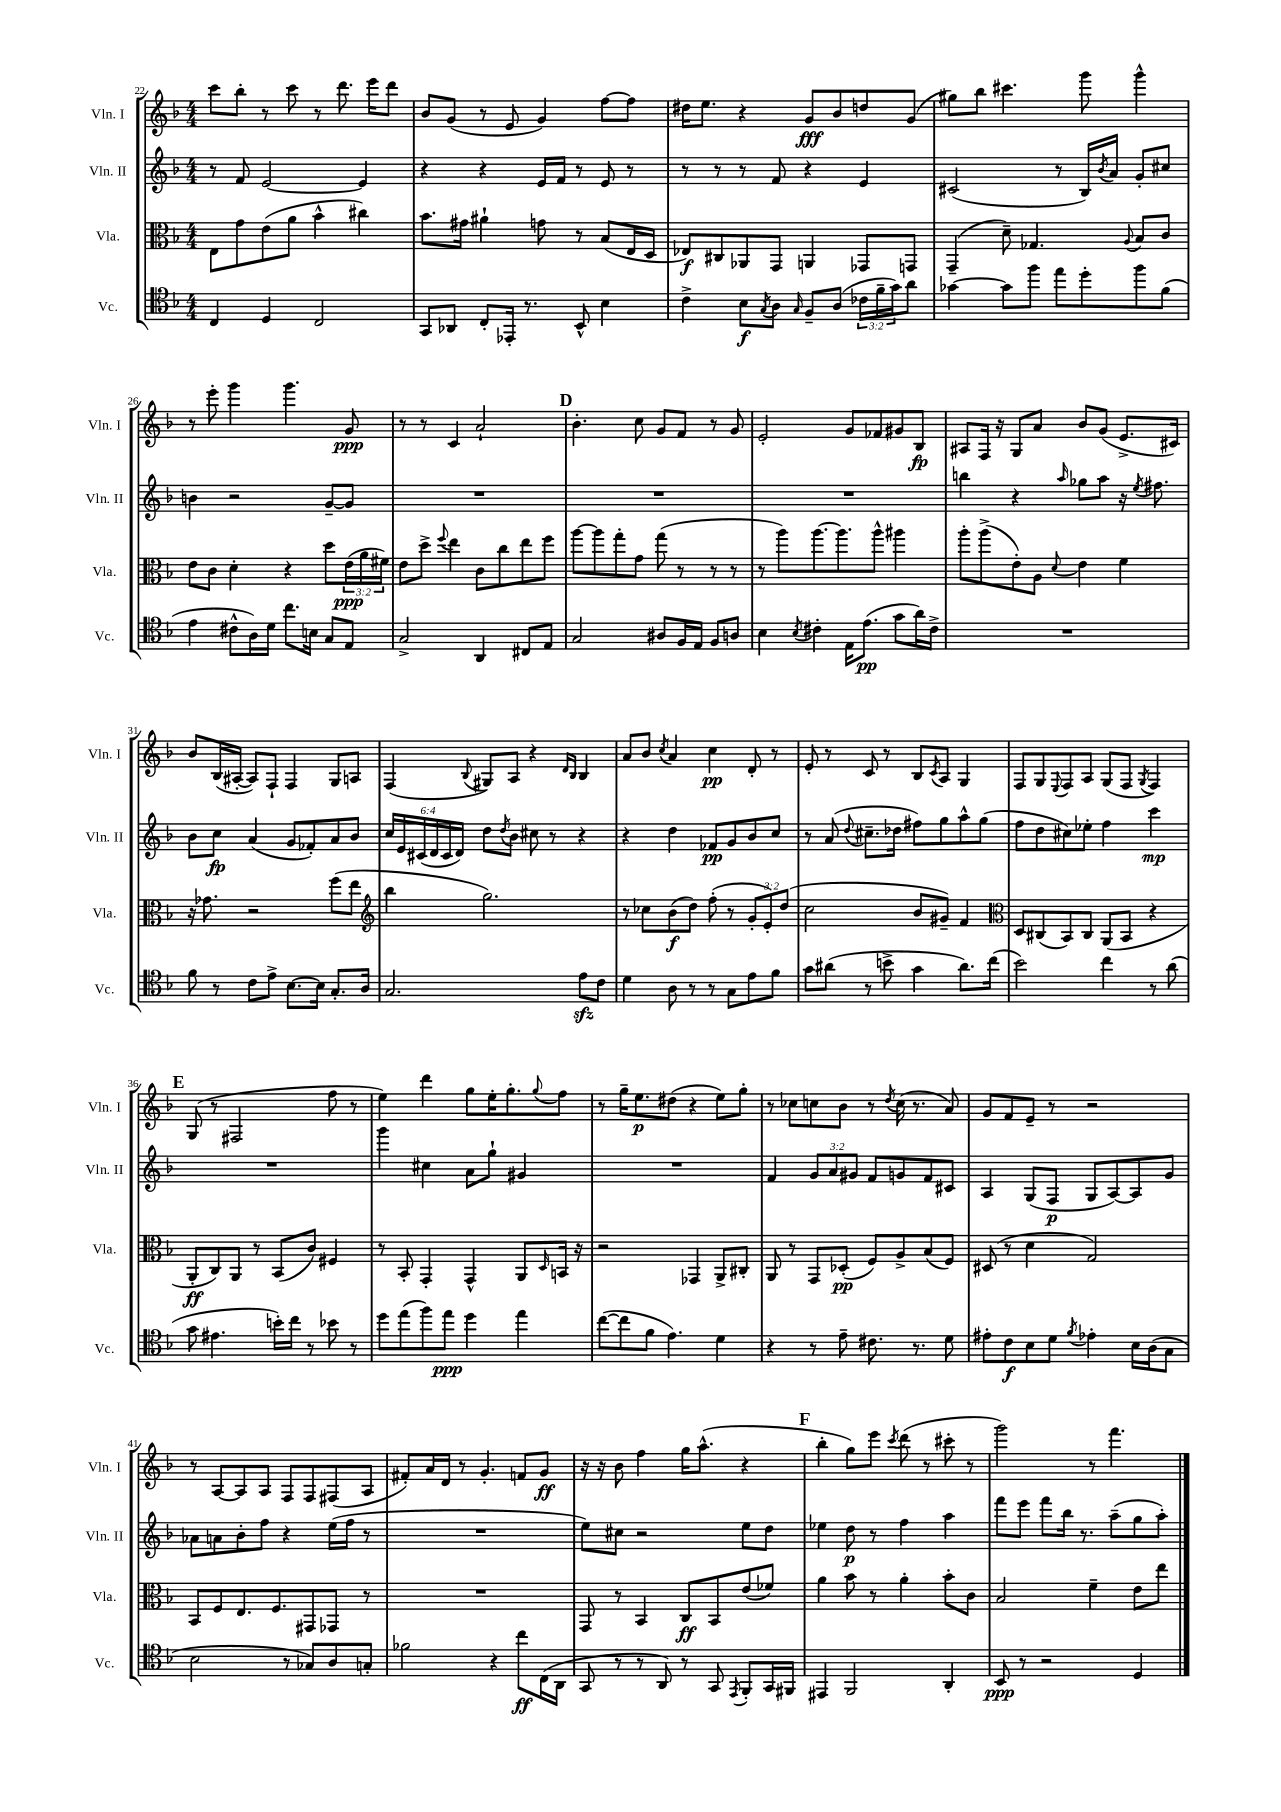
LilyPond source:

<<
\new StaffGroup <<
\new Staff = "s0" \with { instrumentName = "Vln. I" shortInstrumentName = "Vln. I" } {
    \clef treble \key f \major \numericTimeSignature \time 4/4
    c'''8 bes''8-. r8 c'''8 r8 d'''8. e'''16 d'''8 |
    bes'8 g'8( r8 e'8 g'4) f''8~ f''8 |
    dis''16 e''8. r4 g'8\fff bes'8 d''8 g'8( |
    gis''8) bes''8 cis'''4. g'''8 g'''4-^ |
    r8 e'''8-. g'''4 g'''4. g'8\ppp |
    r8 r8 c'4 a'2-! |
    \mark \markup { \bold "D" } bes'4.-. c''8 g'8 f'8 r8 g'8 |
    e'2-. g'8 fes'8 gis'8 bes8\fp |
    ais8 f16 r16 g8 a'8 bes'8 g'8( e'8.-> cis'16) |
    bes'8 bes16( ais16~-. ais8) f8-! f4 g8 a8 |
    f4( \appoggiatura { bes8 } gis8) a8 r4 \grace { d'16 bes16 } bes4 |
    a'8 bes'8 \acciaccatura { c''8 } a'4 c''4\pp d'8-. r8 |
    e'8-. r8 c'8 r8 bes8 \acciaccatura { c'8 } a8 g4 |
    f8 g8 \appoggiatura { e8 } f8 a8 g8( f8 \acciaccatura { g8 } f4) |
    \mark \markup { \bold "E" } g8( r8 fis2 f''8 r8 |
    e''4) d'''4 g''8 e''16-. g''8.-. \appoggiatura { g''8 } f''8 |
    r8 g''16-- e''8.\p dis''8( r4 e''8) g''8-. |
    r8 ces''8 c''8 bes'8 r8 \acciaccatura { d''8 } c''16( r8. a'8) |
    g'8 f'8 e'8-- r8 r2 |
    r8 a8~ a8 a8 f8 f8 fis8( a8 |
    fis'8-.) a'16 d'16 r8 g'4.-. f'8 g'8\ff |
    r16 r16 bes'8 f''4 g''16 a''8.-^( r4 |
    \mark \markup { \bold "F" } bes''4-. g''8) e'''8 \acciaccatura { c'''8 } d'''8( r8 cis'''8-. r8 |
    g'''2) r8 f'''4. \bar "|." |
}
\new Staff = "s1" \with { instrumentName = "Vln. II" shortInstrumentName = "Vln. II" } {
    \clef treble \key f \major \numericTimeSignature \time 4/4 \override Staff.TupletNumber.text = #tuplet-number::calc-fraction-text
    r8 f'8 e'2~ e'4 |
    r4 r4 e'16 f'16 r8 e'8 r8 |
    r8 r8 r8 f'8 r4 e'4 |
    cis'2( r8 bes16) \acciaccatura { bes'8 } a'16 g'8-. cis''8 |
    b'4 r2 g'8~-- g'8 |
    R1 |
    \mark \markup { \bold "D" } R1 |
    R1 |
    b''4 r4 \grace { a''16 } ges''8 a''8 r16 \acciaccatura { e''8 } fis''8. |
    bes'8 c''8\fp a'4( g'8 fes'8-.) a'8 bes'8 |
    \tuplet 6/4 { c''16 e'16 cis'16( d'16 cis'16 d'16) } d''8 \acciaccatura { d''8 } bes'8 cis''8 r8 r4 |
    r4 d''4 fes'8\pp g'8 bes'8 c''8 |
    r8 a'8( \appoggiatura { d''8 } cis''8.-- des''16 fis''8) g''8 a''8-^ g''8( |
    f''8 d''8 cis''8) ees''8-. f''4 c'''4\mp |
    \mark \markup { \bold "E" } R1 |
    g'''4 cis''4 a'8 g''8-! gis'4 |
    R1 |
    f'4 \tuplet 3/2 { g'8 a'8 gis'8 } f'8 g'8 f'8 cis'8 |
    a4 g8( f8\p g8 a8~) a8 g'8 |
    aes'8 a'8 bes'8-. f''8 r4 e''16( f''16 r8 |
    R1 |
    e''8) cis''8 r2 e''8 d''8 |
    \mark \markup { \bold "F" } ees''4 d''8\p r8 f''4 a''4 |
    f'''8 e'''8 f'''8 bes''16 r8. a''8--( g''8 a''8-.) \bar "|." |
}
\new Staff = "s2" \with { instrumentName = "Vla." shortInstrumentName = "Vla." } {
    \clef alto \key f \major \numericTimeSignature \time 4/4 \override Staff.TupletNumber.text = #tuplet-number::calc-fraction-text
    e8 g'8 e'8( a'8 bes'4-^ cis''4) |
    bes'8. gis'16 ais'4-! g'8 r8 bes8( e16 d16 |
    ees8\f) cis8 aes,8 g,8 a,4 ges,8 g,8 |
    g,4--( d'8--) ges4. \appoggiatura { a8 } bes8 c'8 |
    e'8 c'8 d'4-. r4 d''8 \tuplet 3/2 { e'16\ppp( a'16 fis'16) } |
    e'8 d''8-> \appoggiatura { f''8 } e''4 c'8 c''8 e''8 f''8 |
    \mark \markup { \bold "D" } a''8~ a''8 g''8-. g'8 g''8( r8 r8 r8 |
    r8 a''8) a''8.~ a''8. a''8-^ ais''4 |
    a''8-. a''8->( e'8-.) a8 \appoggiatura { d'8 } e'4 f'4 |
    r16 ges'8. r2 f''8( e''8 |
    \clef treble bes''4 g''2.) |
    r8 ces''8 bes'8\f( d''8) f''8-.( r8 \tuplet 3/2 { g'8-. e'8-.) d''8( } |
    c''2 bes'8 gis'8--) f'4 |
    \clef alto d8 cis8( bes,8) cis8 a,8( bes,8 r4 |
    \mark \markup { \bold "E" } a,8-.\ff c8) a,8 r8 bes,8( c'8) fis4 |
    r8 bes,8-. g,4-. g,4-^ a,8 \grace { d16 } b,16 r16 |
    r2 ges,4 a,8-> cis8-. |
    a,8 r8 g,8 des8-.\pp( f8) a8-> bes8( f8) |
    dis8( r8 d'4 g2) |
    bes,8 f8 e8. f8. gis,8 ges,8 r8 |
    R1 |
    g,8 r8 bes,4 c8\ff bes,8 e'8( fes'8) |
    \mark \markup { \bold "F" } a'4 bes'8 r8 a'4-. bes'8-. c'8 |
    bes2 f'4-- e'8 e''8 \bar "|." |
}
\new Staff = "s3" \with { instrumentName = "Vc." shortInstrumentName = "Vc." } {
    \clef tenor \key f \major \numericTimeSignature \time 4/4 \override Staff.TupletNumber.text = #tuplet-number::calc-fraction-text
    c4 d4 c2 |
    g,8 aes,8 c8-. ees,16-. r8. bes,8-^ bes4 |
    c'4-> bes8\f \acciaccatura { g8 } a8 \grace { g16 } f8-- a8( \tuplet 3/2 { ces'16 f'16-- g'16) } a'8 |
    ges'4~ ges'8 f''8 e''8 d''8-. f''8 f'8( |
    e'4 cis'8-^ a16) d'16 c''8. b16 g8 e8 |
    g2-> a,4 cis8 e8 |
    \mark \markup { \bold "D" } g2 ais8 f16 e16 f8 a8 |
    bes4 \acciaccatura { bes8 } cis'4-. e16 e'8.\pp( g'8 a'16) cis'16-> |
    R1 |
    f'8 r8 c'8 e'8-> bes8.~ bes16 g8.-. a16 |
    g2. e'8\sfz c'8 |
    d'4 a8 r8 r8 g8 e'8 f'8 |
    g'8 ais'8( r8 b'8-> g'4 ais'8.) c''16( |
    bes'2) c''4 r8 a'8( |
    \mark \markup { \bold "E" } g'8 eis'4. b'16-.) c''16 r8 bes'8 r8 |
    d''8 e''8( f''8) e''8\ppp d''4 e''4 |
    c''8~( c''8 f'8 e'4.) d'4 |
    r4 r8 e'8-- cis'8. r8. d'8 |
    eis'8-. c'8\f bes8 d'8 \acciaccatura { f'8 } ees'4-. bes16 a16( g8 |
    bes2 r8 ges8) a8 g8-. |
    fes'2 r4 c''8\ff c16( a,16 |
    g,8 r8 r8 a,8) r8 g,8 \acciaccatura { e,8 } f,8-. g,16 fis,16 |
    \mark \markup { \bold "F" } eis,4 f,2 a,4-. |
    bes,8\ppp r8 r2 d4 \bar "|." |
}
>>
>>
\layout { \context { \Score currentBarNumber = #22 } }
